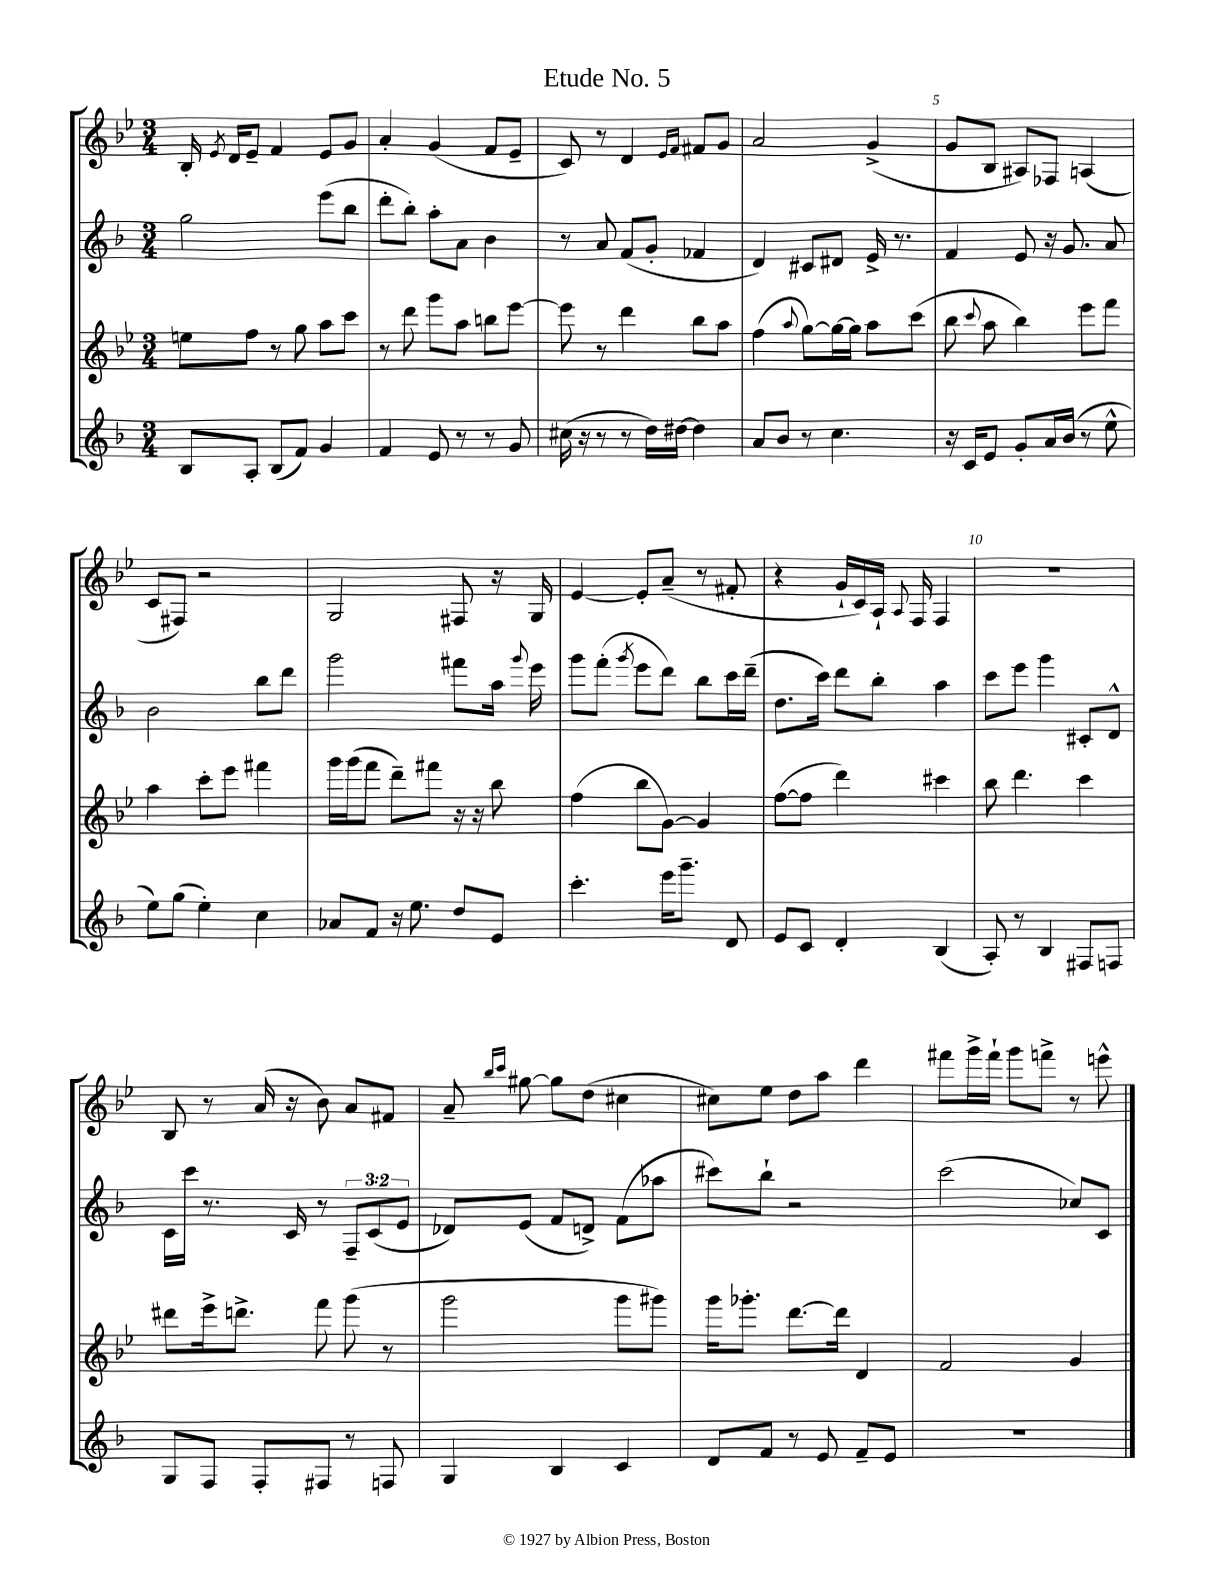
\header { title = "Etude No. 5" }
<<
\new StaffGroup <<
\new Staff = "s0" {
    \clef treble \key bes \major \numericTimeSignature \time 3/4
    \autoBeamOff bes16-. \acciaccatura { ees'8 } d'16[ ees'8]-- f'4 ees'8[ g'8] |
    a'4-. g'4( f'8[ ees'8]-- |
    c'8) r8 d'4 \grace { ees'16[ f'16] } fis'8[ g'8] |
    a'2 g'4->( |
    g'8[ bes8] ais8[) fes8] a4( |
    c'8[ fis8]) r2 |
    g2 fis8 r16 g16 |
    ees'4~ ees'8[-. a'8]--( r8 fis'8-. |
    r4 g'16[-! c'16) a16]-! \appoggiatura { a8 } f16 f4 |
    R2. |
    bes8 r8 a'16( r16 bes'8) a'8[ fis'8] |
    a'8-- \grace { bes''16[ c'''16] } gis''8~ gis''8[ d''8]( cis''4 |
    cis''8[) ees''8] d''8[ a''8] d'''4 |
    fis'''8[ g'''16-> fis'''16]-! g'''8[ f'''8]-> r8 e'''8-^ \bar "|." |
}
\new Staff = "s1" {
    \clef treble \key f \major \numericTimeSignature \time 3/4 \override Staff.TupletNumber.text = #tuplet-number::calc-fraction-text
    \autoBeamOff g''2 e'''8[( bes''8] |
    d'''8[-. bes''8]-.) a''8[-. a'8] bes'4 |
    r8 a'8 f'8[( g'8]-. fes'4 |
    d'4) cis'8[ dis'8] e'16-> r8. |
    f'4 e'8 r16 g'8. a'8 |
    bes'2 bes''8[ d'''8] |
    g'''2 fis'''8[ a''16] \appoggiatura { g'''8 } e'''16 |
    g'''8[ f'''8]-.( \acciaccatura { g'''8 } e'''8[ d'''8]) bes''8[ c'''16 d'''16]--( |
    d''8.[ c'''16]) d'''8[ bes''8]-. a''4 |
    c'''8[ e'''8] g'''4 cis'8[-. d'8]-^ |
    c'16[ c'''16] r8. c'16 r8 \tuplet 3/2 { f8[-- c'8( e'8] } |
    des'8[) e'8]( f'8[ d'8]->) f'8[( aes''8] |
    cis'''8[) bes''8]-! r2 |
    c'''2( ces''8[) c'8] \bar "|." |
}
\new Staff = "s2" {
    \clef treble \key bes \major \numericTimeSignature \time 3/4
    \autoBeamOff e''8[ f''8] r8 g''8 a''8[ c'''8] |
    r8 d'''8 g'''8[ a''8] b''8[ ees'''8]~ |
    ees'''8 r8 d'''4 bes''8[ a''8] |
    f''4( \appoggiatura { a''8 } g''8[~) g''16~ g''16] a''8[ c'''8]( |
    bes''8 \appoggiatura { c'''8 } a''8 bes''4) ees'''8[ f'''8] |
    a''4 c'''8[-. ees'''8] fis'''4 |
    g'''16[ g'''16( f'''8] d'''8[--) fis'''8] r16 r16 bes''8 |
    f''4( bes''8[ g'8]~) g'4 |
    f''8[~( f''8] d'''4) cis'''4 |
    bes''8 d'''4. c'''4 |
    dis'''8[ ees'''16-> d'''8.]-> f'''8 g'''8( r8 |
    g'''2 g'''8[ gis'''8]) |
    g'''16[ ges'''8.]-. d'''8.[~ d'''16] d'4 |
    f'2 g'4 \bar "|." |
}
\new Staff = "s3" {
    \clef treble \key f \major \numericTimeSignature \time 3/4
    \autoBeamOff bes8[ a8]-. bes8[( f'8]) g'4 |
    f'4 e'8 r8 r8 g'8 |
    cis''16( r16 r8 r8 d''16[) dis''16]~ dis''4 |
    a'8[ bes'8] r8 c''4. |
    r16 c'16[ e'8] g'8[-. a'16 bes'16]( r8 e''8-^ |
    e''8[) g''8]( e''4-.) c''4 |
    aes'8[ f'8] r16 e''8. d''8[ e'8] |
    c'''4.-. e'''16[ g'''8.]-- d'8 |
    e'8[ c'8] d'4-. bes4( |
    a8-.) r8 bes4 fis8[ f8] |
    g8[ f8] f8[-. fis8] r8 f8 |
    g4 bes4 c'4 |
    d'8[ f'8] r8 e'8 f'8[-- e'8] |
    R2. \bar "|." |
}
>>
>>
\layout { \context { \Score \override BarNumber.break-visibility = ##(#f #t #t) barNumberVisibility = #(every-nth-bar-number-visible 5) } }
